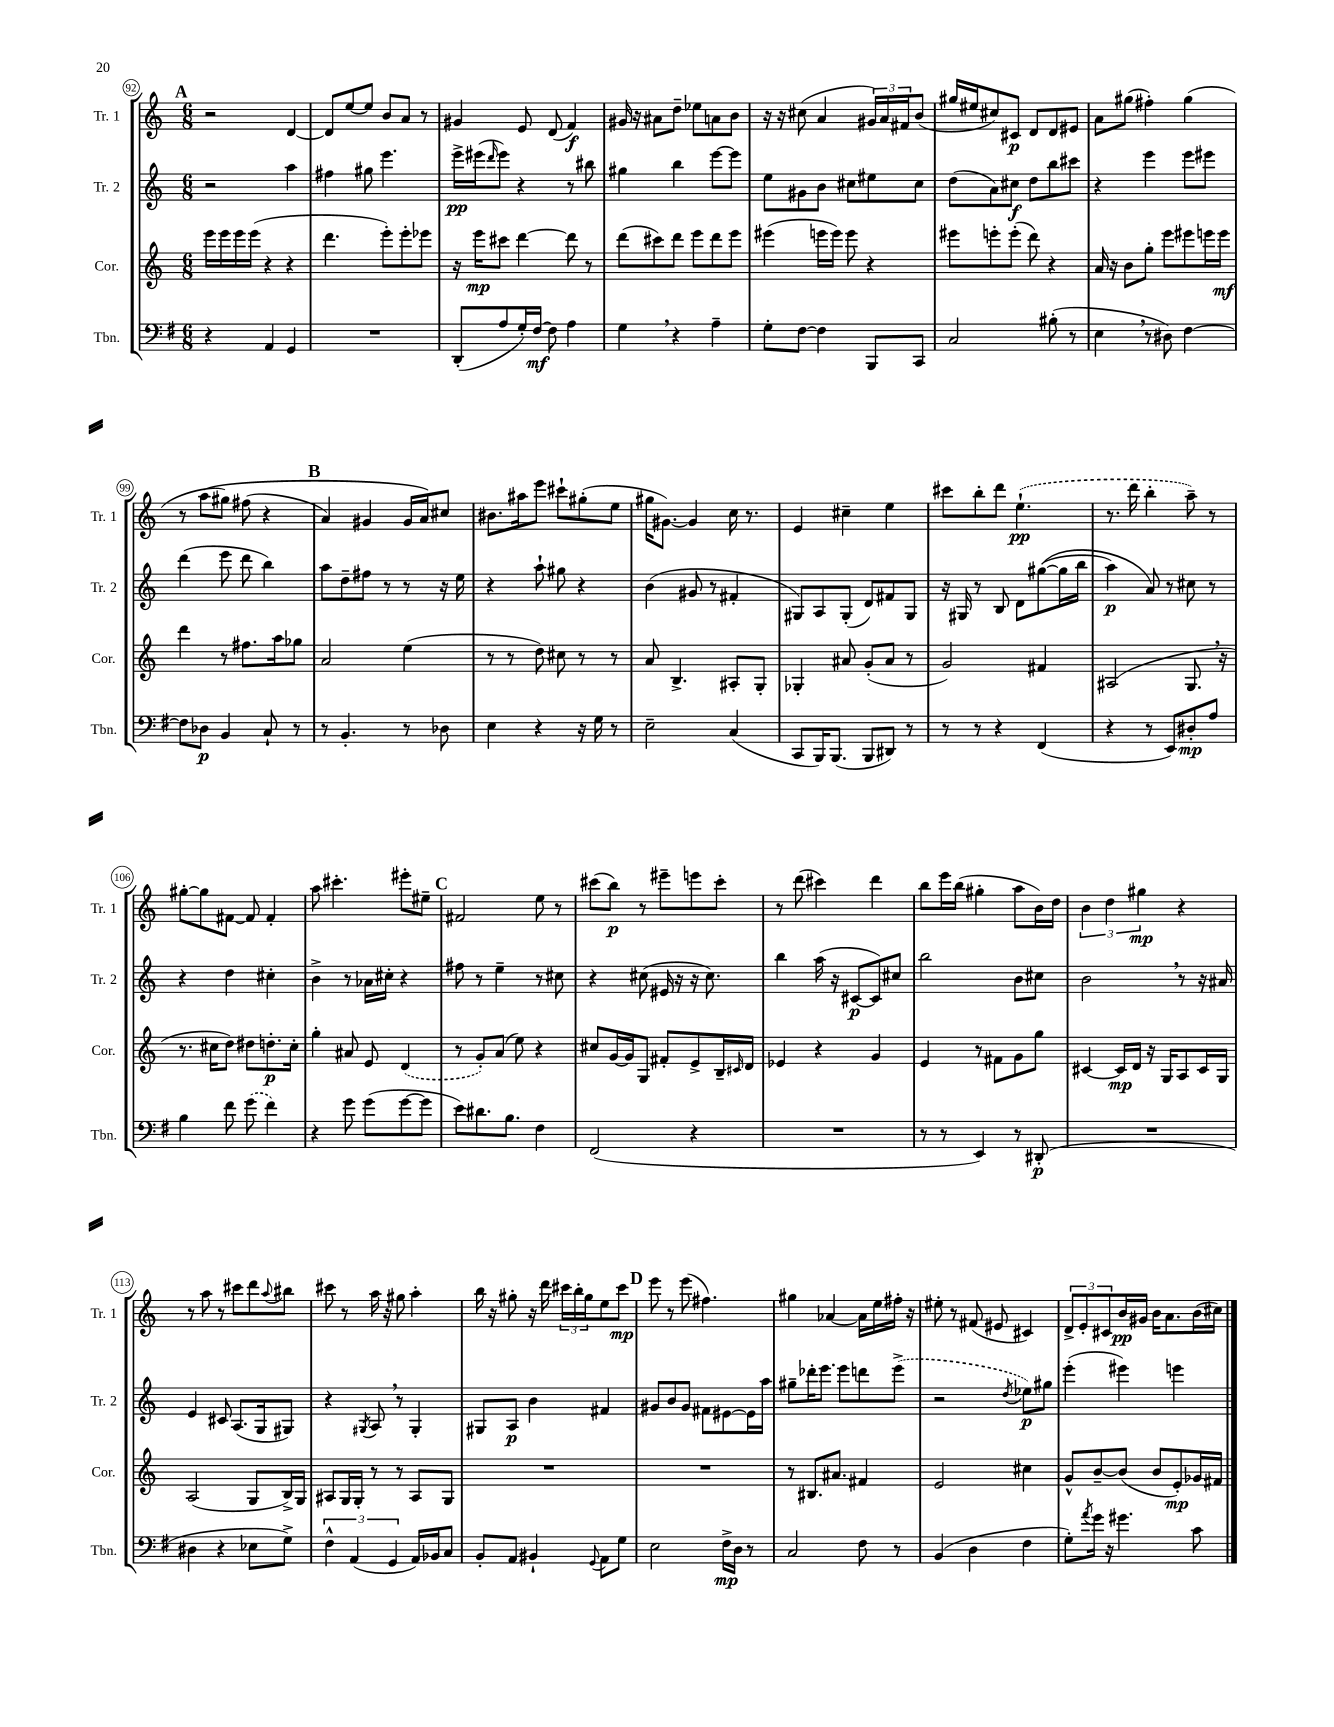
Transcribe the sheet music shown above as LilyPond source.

<<
\new StaffGroup <<
\new Staff = "s0" \with { instrumentName = "Tr. 1" shortInstrumentName = "Tr. 1" } {
    \clef treble \key c \major \numericTimeSignature \time 6/8
    \mark \markup { \bold "A" } r2 d'4~ |
    d'8 e''8~ e''8 b'8 a'8 r8 |
    gis'4 e'8 d'8( f'4\f) |
    gis'16 r16 ais'8 d''8-- ees''8 a'8 b'8 |
    r16 r16 cis''8( a'4 \tuplet 3/2 { gis'16) a'16 fis'16 } b'8( |
    gis''16 eis''16 cis''8) cis'8\p d'8 d'8 eis'8 |
    a'8 gis''8( fis''4-.) gis''4( |
    r8 a''8\( gis''8) fis''8( r4 |
    \mark \markup { \bold "B" } a'4) gis'4 gis'16 a'16\) cis''8 |
    bis'8. ais''16 e'''8 cis'''8-! gis''8-.( e''8 |
    gis''16 gis'8.~) gis'4 c''16 r8. |
    e'4 cis''4-- e''4 |
    cis'''8 b''8-. d'''8 \once \slurDashed e''4.-!\pp( |
    r8. d'''16 b''4-. a''8--) r8 |
    gis''8~-. gis''8 fis'8~ fis'8 fis'4-. |
    a''8 cis'''4.-. eis'''8-. eis''8-- |
    \mark \markup { \bold "C" } fis'2 e''8 r8 |
    cis'''8( b''8\p) r8 eis'''8-- e'''8 cis'''8-. |
    r8 d'''8( cis'''4) d'''4 |
    b''8 e'''16 b''16( gis''4-. a''8 b'16) d''16 |
    \tuplet 3/2 { b'4 d''4 gis''4\mp } r4 |
    r8 a''8 r8 cis'''8 d'''8 \appoggiatura { a''8 } bis''8 |
    cis'''8 r8 a''16 r16 gis''8 a''4-. |
    b''16 r16 gis''8-. r16 d'''16 \tuplet 3/2 { cis'''16 b''16-. gis''16 } e''8 cis'''8\mp |
    \mark \markup { \bold "D" } e'''8 r8 e'''8( fis''4.) |
    gis''4 aes'4~ aes'16 e''16 fis''16-. r16 |
    eis''8-. r8 fis'8( eis'8 cis'4) |
    \tuplet 3/2 { d'8-> e'8-. cis'8 } b'16\pp gis'16 b'16 a'8. b'16( cis''16) \bar "|." |
}
\new Staff = "s1" \with { instrumentName = "Tr. 2" shortInstrumentName = "Tr. 2" } {
    \clef treble \key c \major \numericTimeSignature \time 6/8
    \mark \markup { \bold "A" } r2 a''4 |
    fis''4 gis''8 e'''4. |
    e'''16->\pp eis'''16( \grace { d'''16 } eis'''8) r4 r8 bis''8 |
    gis''4 b''4 e'''8~ e'''8 |
    e''8 gis'8 b'8 cis''8 eis''8 cis''8 |
    d''8( a'8) cis''8\f d''8 b''8 cis'''8 |
    r4 e'''4 e'''8 eis'''8 |
    d'''4( e'''8 d'''8 b''4) |
    \mark \markup { \bold "B" } a''8 d''8-- fis''8 r8 r8 r16 e''16 |
    r4 a''8-! gis''8 r4 |
    b'4( gis'8 r8 fis'4-. |
    gis8) a8 gis8-.( d'8) fis'8 gis8 |
    r16 gis16 r8 b8 d'8 gis''8~(\( gis''16 b''16 |
    a''4\p) a'8\) r8 cis''8 r8 |
    r4 d''4 cis''4-. |
    b'4-> r8 aes'16 cis''16-. r4 |
    \mark \markup { \bold "C" } fis''8 r8 e''4-- r8 cis''8 |
    r4 cis''8( eis'16 r16 r16 cis''8.) |
    b''4 a''16( r16 cis'8~\p cis'8) cis''8 |
    b''2 b'8 cis''8 |
    b'2 \breathe r8 r16 ais'16 |
    e'4 cis'8 a8.( g16 gis8) |
    r4 \acciaccatura { gis8 } a8 \breathe r8 gis4-. |
    gis8 a8\p b'4 fis'4 |
    \mark \markup { \bold "D" } gis'8 b'8 gis'8 fis'8 eis'8~ eis'16 a''16 |
    gis''8-- des'''16-. e'''8. e'''8 d'''8 \once \slurDashed e'''8->( |
    r2 \acciaccatura { d''8 } ees''8\p) gis''8 |
    e'''4-.( eis'''4) e'''4 \bar "|." |
}
\new Staff = "s2" \with { instrumentName = "Cor." shortInstrumentName = "Cor." } {
    \clef treble \key c \major \numericTimeSignature \time 6/8
    \mark \markup { \bold "A" } e'''16 e'''16 e'''16 e'''16( r4 r4 |
    d'''4. e'''8-.) e'''8-. ees'''8 |
    r16 e'''16\mp cis'''8 d'''4~ d'''8 r8 |
    d'''8( cis'''8) d'''8 e'''8 d'''8 e'''8 |
    eis'''4( e'''16 e'''16) e'''8 r4 |
    eis'''8 e'''8-. e'''8-.( d'''8) r4 |
    a'16 r16 b'8 g''8-. e'''8 eis'''8 e'''16 e'''16\mf |
    d'''4 r8 fis''8. a''16 ges''8 |
    \mark \markup { \bold "B" } a'2 e''4( |
    r8 r8 d''8) cis''8 r8 r8 |
    a'8 b4.-> ais8-. g8-. |
    ges4-. ais'8 g'8-.( ais'8 r8 |
    g'2) fis'4 |
    ais2( g8. \breathe r16 |
    r8. cis''16 d''8) dis''8 d''8.-.\p cis''16-. |
    g''4-. ais'8 e'8 \once \slurDashed d'4( |
    \mark \markup { \bold "C" } r8 g'8-.) a'8( e''8) r4 |
    cis''8 g'16~ g'16 g8 fis'8-. e'8-> b16-- \grace { cis'16 } d'16 |
    ees'4 r4 g'4 |
    e'4 r8 fis'8 g'8 g''8 |
    cis'4~ cis'16\mp d'16 r16 g16 a8 cis'16 g16 |
    a2( g8 b16->) g16 |
    ais8 g16 g16-. r8 r8 ais8 g8 |
    R2. |
    \mark \markup { \bold "D" } R2. |
    r8 bis8. ais'8. fis'4 |
    e'2 cis''4 |
    g'8-^ b'8~-- b'8( b'8 e'8-.\mp) ges'16 fis'16 \bar "|." |
}
\new Staff = "s3" \with { instrumentName = "Tbn." shortInstrumentName = "Tbn." } {
    \clef bass \key g \major \numericTimeSignature \time 6/8
    \mark \markup { \bold "A" } r4 a,4 g,4 |
    R2. |
    d,8-.( a8 g16-.) fis16~\mf fis8 a4 |
    g4 \breathe r4 a4-- |
    g8-. fis8~ fis4 b,,8 c,8 |
    c2 bis8-.( r8 |
    e4 \breathe r8 dis8) fis4~ |
    fis8 des8\p b,4 c8-! r8 |
    \mark \markup { \bold "B" } r8 b,4.-. r8 des8 |
    e4 r4 r16 g16 r8 |
    e2-- c4( |
    c,8 b,,16) b,,8.( b,,8 dis,8) r8 |
    r8 r8 r4 fis,4( |
    r4 r8 e,8) dis8-.\mp a8 |
    b4 fis'8 \once \slurDashed g'8( fis'4) |
    r4 g'8 g'8( g'8~ g'8 |
    \mark \markup { \bold "C" } e'8) dis'8. b8. fis4 |
    fis,2( r4 |
    R2. |
    r8 r8 e,4) r8 dis,8-.\p( |
    R2. |
    dis4 r4 ees8 g8->) |
    \tuplet 3/2 { fis4-^ a,4( g,4 } a,16) bes,16 c8 |
    b,8-. a,8 bis,4-! \appoggiatura { g,8 } a,8 g8 |
    \mark \markup { \bold "D" } e2 fis16->\mp d16 r8 |
    c2 fis8 r8 |
    b,4( d4 fis4 |
    g8-.) \acciaccatura { a'8 } g'16 r16 gis'4. c'8 \bar "|." |
}
>>
>>
\layout { \context { \Score currentBarNumber = #92 \override BarNumber.stencil = #(make-stencil-circler 0.1 0.3 ly:text-interface::print) } }
